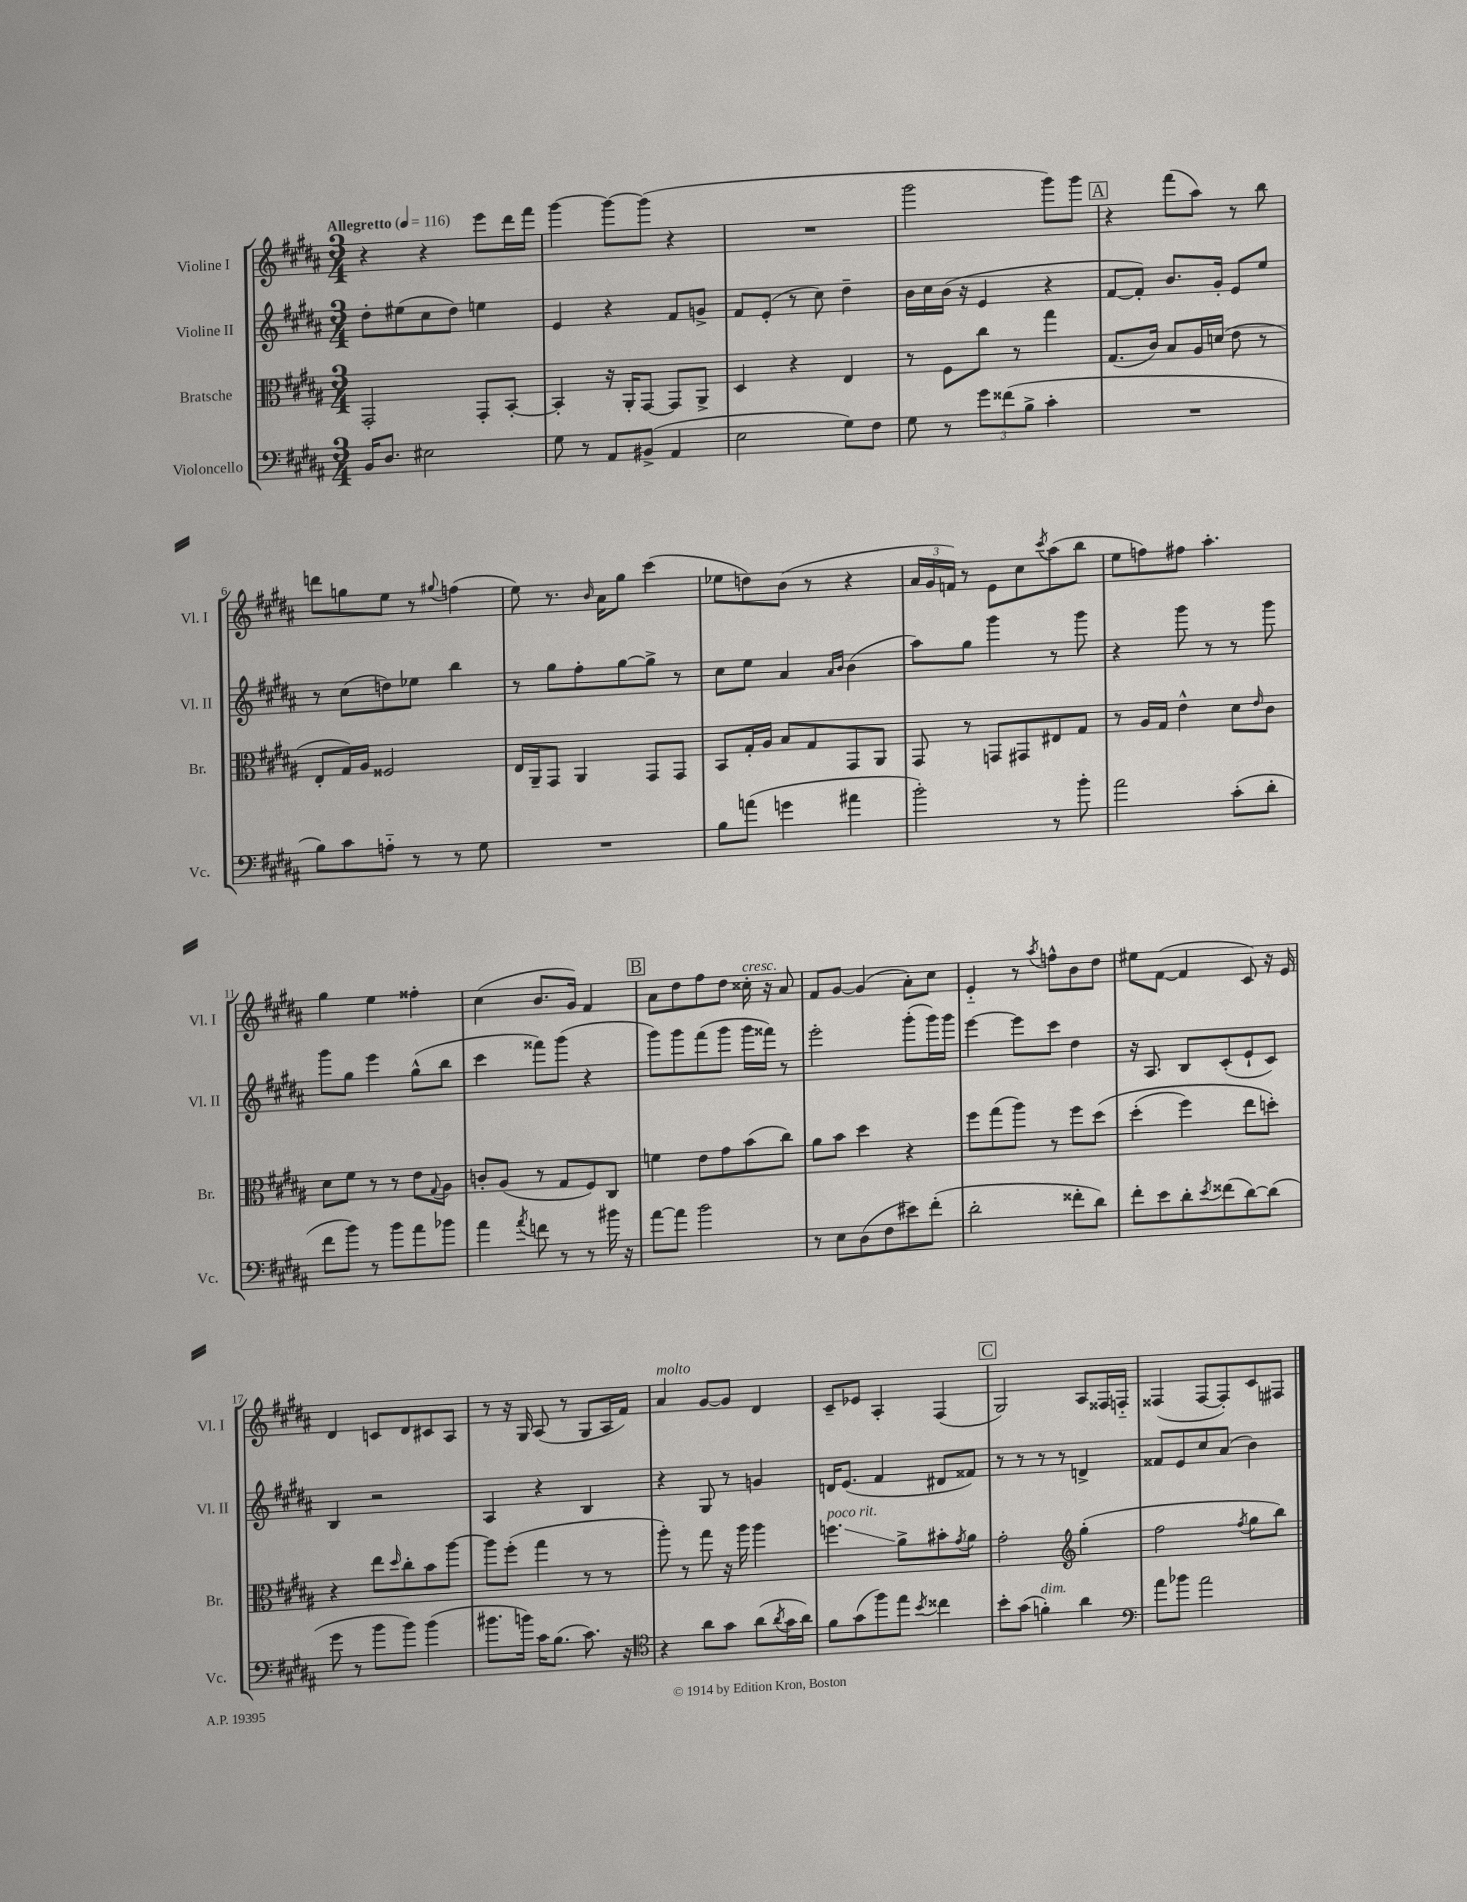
<<
\new StaffGroup <<
\new Staff = "s0" \with { instrumentName = "Violine I" shortInstrumentName = "Vl. I" } {
    \clef treble \key b \major \numericTimeSignature \time 3/4 \tempo "Allegretto" 4 = 116
    r4 r4 e'''8 dis'''16 fis'''16 |
    gis'''4~ gis'''8~ gis'''8( r4 |
    R2. |
    gis'''2 gis'''8) gis'''8 |
    \mark \markup { \box "A" } r4 fis'''8( ais''8) r8 b''8 |
    d'''8 g''8 e''8 r8 \appoggiatura { gis''8 } f''4( |
    e''8) r8. \grace { b'16 } ais'16 gis''8 cis'''4( |
    ees''8 d''8) b'8( r8 r4 |
    \tuplet 3/2 { ais'16 gis'16 f'16) } r8 e'8 cis''8 \acciaccatura { cis'''8 } ais''8( b''8 |
    e''8 f''8) fis''8 ais''4.-. |
    gis''4 e''4 fisis''4-. |
    cis''4( b'8. gis'16) fis'4 |
    \mark \markup { \box "B" } ais'8 dis''8 fis''8 dis''8 cisis''16-.^\markup { \italic "cresc." } r16 ais'8 |
    fis'8 gis'8~ gis'4( ais'8-.) cis''8 |
    e'4-_ r8 \acciaccatura { ais''8 } f''8-^ b'8 dis''8 |
    eis''8 fis'8~( fis'4 cis'8) r16 e'16 |
    dis'4 c'8 dis'8 cis'8 ais8 |
    r8 r16 gis16 ais8( r8 gis8 ais16 fis'16) |
    ais'4^\markup { \italic "molto" } gis'8~ gis'8 dis'4 |
    cis'8-- ees'8 ais4-. fis4( |
    \mark \markup { \box "C" } gis2) ais8 fisis16 f16-_ |
    fisis4( fisis8~ fisis8-.) cis'8 fis8 \bar "|." |
}
\new Staff = "s1" \with { instrumentName = "Violine II" shortInstrumentName = "Vl. II" } {
    \clef treble \key b \major \numericTimeSignature \time 3/4
    dis''8-. eis''8( cis''8 dis''8) e''4 |
    e'4 r4 fis'8 g'8-> |
    fis'8 e'8-.( r8 cis''8) dis''4-- |
    b'16 cis''16 b'16( r16 e'4 r4 |
    \mark \markup { \box "A" } fis'8~ fis'8-.) b'8. gis'16-. e'8 e''8 |
    r8 cis''8( d''8) ees''8 b''4 |
    r8 gis''8 fis''8-. gis''8~ gis''8-> r8 |
    cis''8 e''8 ais'4 \grace { ais'16 b'16 } b'4( |
    ais''8) gis''8 gis'''4 r8 gis'''8 |
    r4 gis'''8 r8 r8 gis'''8 |
    gis'''8 gis''8 e'''4 gis''8-^( b''8 |
    cis'''4 fisis'''8) gis'''8( r4 |
    \mark \markup { \box "B" } gis'''8) gis'''8 fis'''8( gis'''8 gis'''16 fisis'''16) r8 |
    e'''2-. gis'''8-.( gis'''16) gis'''16 |
    e'''4~ e'''8 cis'''8 dis''4 |
    r16 ais8. b8 cis'8-.( e'8-! cis'8) |
    b4 r2 |
    ais4 r4 b4 |
    r4 gis8 r8 g'4 |
    d'16 e'8.( fis'4 dis'8 fisis'8) |
    \mark \markup { \box "C" } r8 r8 r8 r8 d'4-> |
    fisis'8 e'8 cis''8 ais'8( b'4) \bar "|." |
}
\new Staff = "s2" \with { instrumentName = "Bratsche" shortInstrumentName = "Br." } {
    \clef alto \key b \major \numericTimeSignature \time 3/4
    gis,2-. gis,8-. b,8~-. |
    b,4-. r16 ais,16-. gis,8~ gis,8 ais,8-> |
    dis4 r4 e4 |
    r8 fis8 cis''8 r8 gis''4 |
    \mark \markup { \box "A" } gis8.( cis'16) b8 ais16 d'16( e'8 r8 |
    e8-. gis16) ais16 fisis2 |
    e16 ais,16-- gis,8 ais,4 gis,8 gis,8 |
    b,8 gis16-. ais16 b8 gis8 gis,8 ais,8 |
    gis,8 r8 g,8 gis,8 eis8 gis8 |
    r8 ais16 gis16 e'4-^ dis'8 \grace { e'16 } cis'8 |
    dis'8 fis'8 r8 r8 e'8 \appoggiatura { gis8 } ais8 |
    c'8-. ais8( r8 gis8 fis8) cis8 |
    \mark \markup { \box "B" } f'4 e'8 gis'8 b'8( cis''8) |
    ais'8 b'8 dis''4 r4 |
    fis''8 gis''8( ais''8) r8 fis''8 dis''8\( |
    dis''4-.( fis''4) e''8 d''8-.\) |
    r4 e''8 \grace { dis''16 } cis''8-. b'8 ais''8~ |
    ais''8 fis''8-.( gis''4 r8 r8 |
    ais''8-.) r8 gis''8 r16 ais''16 ais''4 |
    f''4.\glissando^\markup { \italic "poco rit." } ais'8-> bis'8-. \acciaccatura { gis'8 } ais'8 |
    \mark \markup { \box "C" } gis'2-. \clef treble gis''4-.( |
    fis''2 \acciaccatura { fis''8 } gis''8 b''8) \bar "|." |
}
\new Staff = "s3" \with { instrumentName = "Violoncello" shortInstrumentName = "Vc." } {
    \clef bass \key b \major \numericTimeSignature \time 3/4
    b,16 dis8. eis2 |
    gis8 r8 ais,8 bis,8->( ais,4 |
    e2 gis8) fis8 |
    gis8 r8 \tuplet 3/2 { gis'8 fisis'8( b8-> } cis'4-. |
    \mark \markup { \box "A" } R2. |
    b8) cis'8 a8-_ r8 r8 gis8 |
    R2. |
    b8 a'8( g'4 ais'4 |
    b'2-.) r8 b'8-. |
    ais'2 cis'8-.( dis'8-. |
    fis'8 b'8) r8 b'8 ais'8 bes'8 |
    ais'4 \acciaccatura { ais'8 } f'8 r8 r8 bis'16 r16 |
    \mark \markup { \box "B" } ais'8~ ais'8 b'2 |
    r8 e8 dis8( fis8 eis'8) fis'8-.( |
    dis'2-. fisis'8-. dis'8) |
    fis'8-. e'8 dis'8-. \acciaccatura { e'8 } fisis'8( dis'8~) dis'8( |
    gis'8 r8 b'8 b'8) b'4( |
    bis'8. b'16) cis'16 b8.( cis'8.) r16 |
    \clef tenor r4 ais'8 gis'8 ais'8( \acciaccatura { ais'8 } gis'16 ais'16) |
    fis'8 gis'8( fis''8) e''8 \acciaccatura { b'8 } cisis''4 |
    \mark \markup { \box "C" } b'8-. gis'8( f'4-.^\markup { \italic "dim." }) ais'4 |
    \clef bass ais'8 bes'8 ais'2 \bar "|." |
}
>>
>>
